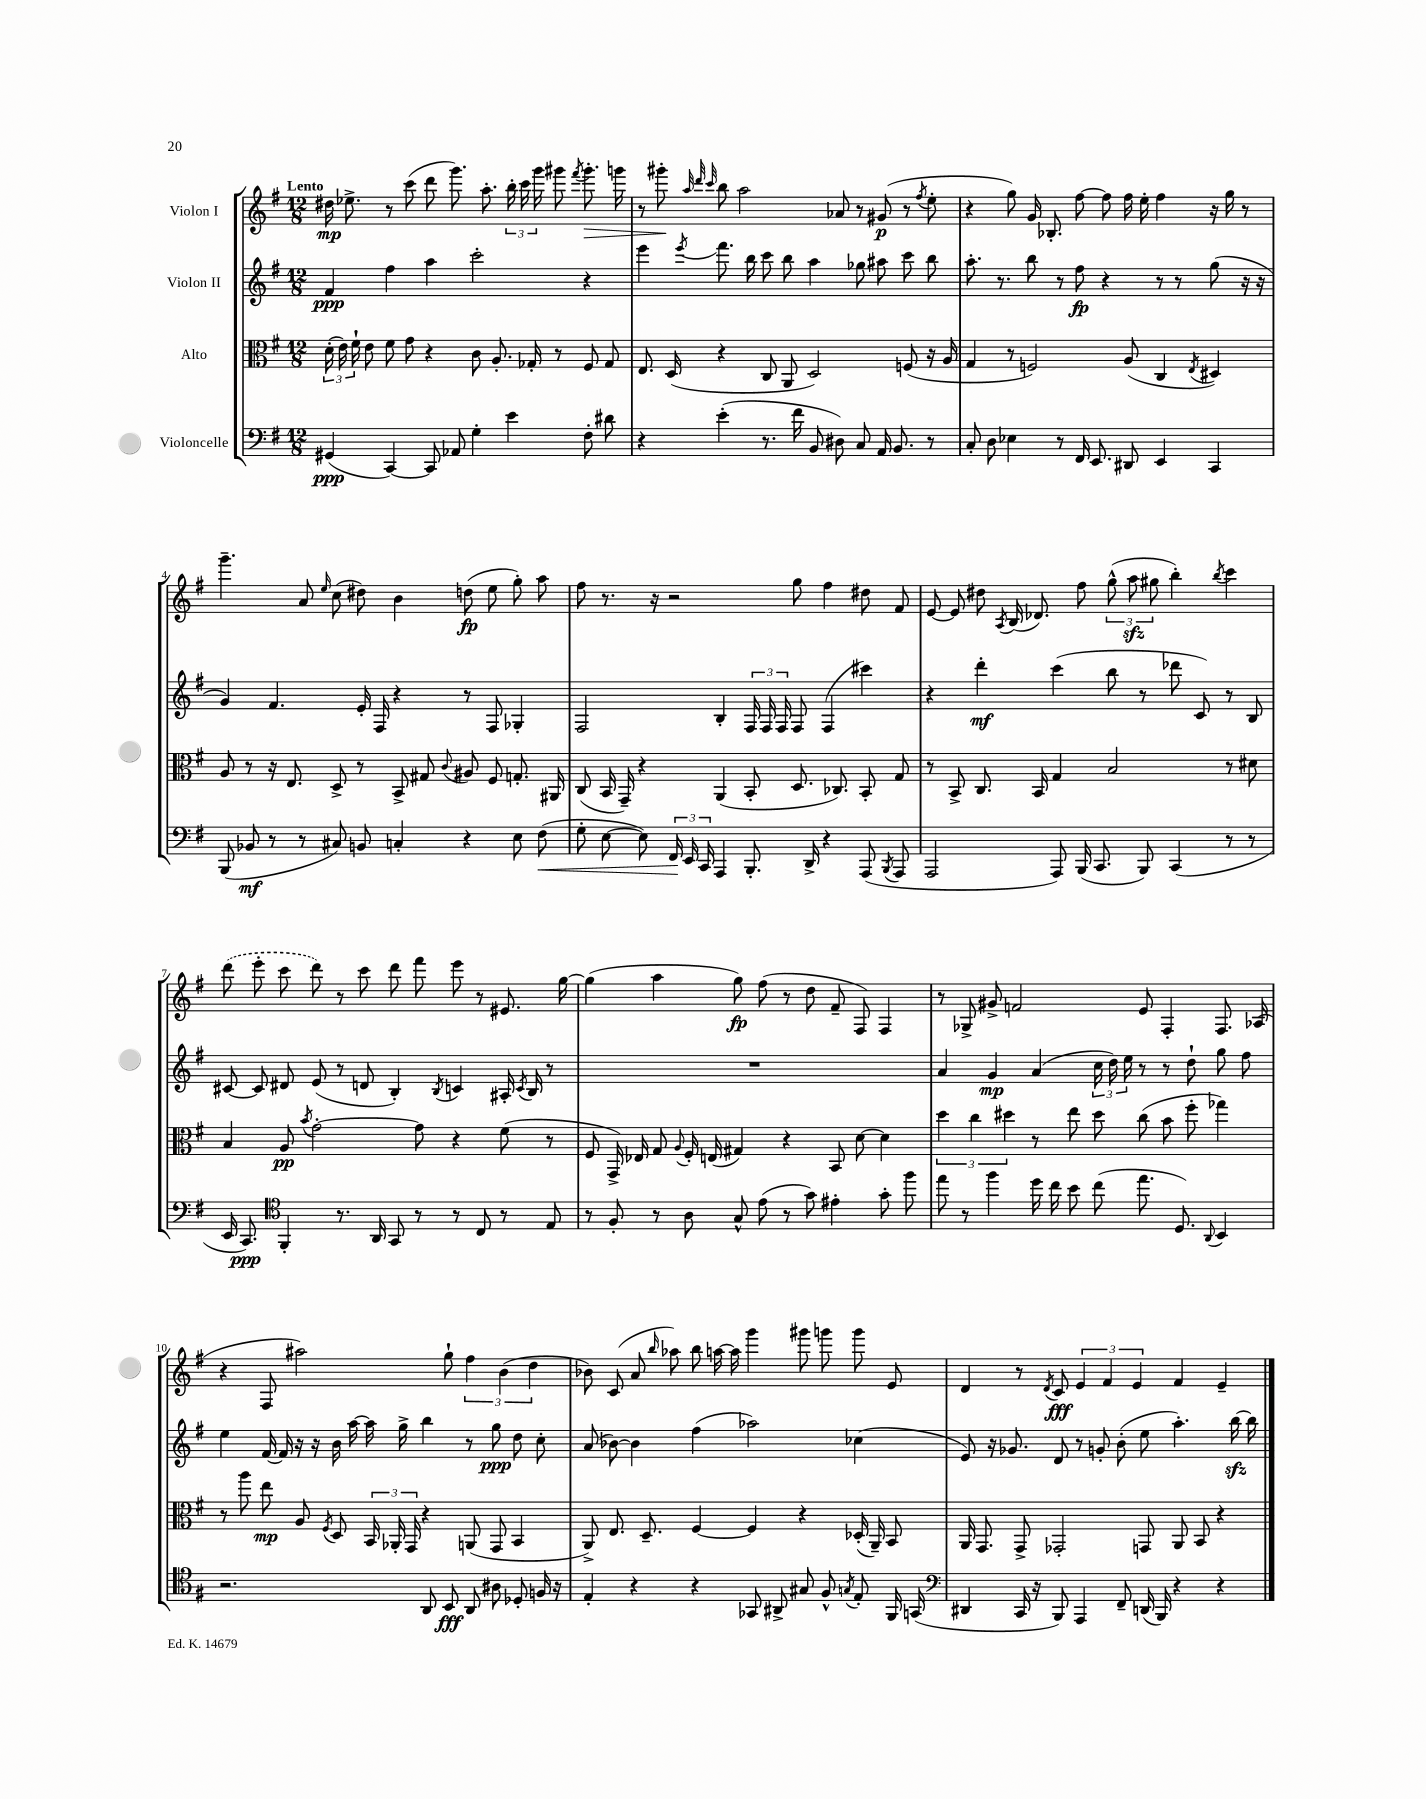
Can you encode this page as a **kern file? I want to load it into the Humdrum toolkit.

**kern	**dynam	**kern	**dynam	**kern	**dynam	**kern	**dynam
*part4	*part4	*part3	*part3	*part2	*part2	*part1	*part1
*staff4	*staff4	*staff3	*staff3	*staff2	*staff2	*staff1	*staff1
*I"Violoncelle	*	*I"Alto	*	*I"Violon II	*	*I"Violon I	*
*clefF4	*	*clefC3	*	*clefG2	*	*clefG2	*
*k[f#]	*	*k[f#]	*	*k[f#]	*	*k[f#]	*
*M12/8	*	*M12/8	*	*M12/8	*	*M12/8	*
=1	=1	=1	=1	=1	=1	=1	=1
!	!	!	!	!	!	!LO:TX:a:B:t=Lento	!
(4GG#X/	ppp	(24d'\	.	4f#/	ppp	16dd#X\	mp
.	.	24e\)	.	.	.	.	.
.	.	.	.	.	.	8.ee-X^\	.
.	.	24f#`\	.	.	.	.	.
.	.	8e\	.	.	.	.	.
[4CC/)	.	8f#\	.	4ff#\	.	8r	.
.	.	8g\	.	.	.	(8ccc\	.
8CC/]	.	4r	.	4aa\	.	8ddd\	.
8AA-X/	.	.	.	.	.	8.ggg\)	.
4G'\	.	8c\	.	2ccc'\	.	.	.
.	.	.	.	.	.	8.aa'\	.
.	.	8.A'/	.	.	.	.	.
4e\	.	.	.	.	.	24bb'\	.
.	.	.	.	.	.	24ccc\	.
.	.	16G-X'/	.	.	.	.	.
.	.	.	.	.	.	24ggg\	.
.	.	8r	.	.	.	8ggg#X\	.
.	.	.	.	.	.	8qfff#/	.
!	!	!	!	!	!	!	!LO:HP:b
8F#'\	.	8F#/	.	4r	.	8.ggg#'\	>
8d#X\	.	8G-/	.	.	.	.	.
.	.	.	.	.	.	16gggn\	.
=2	=2	=2	=2	=2	=2	=2	=2
4r	.	8.E/	.	4eee\	.	8r	.
.	.	.	.	.	.	8ggg#X'\	.
.	.	(16D/	.	.	.	.	.
.	.	.	.	.	.	32qqaa/	.
.	.	.	.	.	.	32qqddd/	.
.	.	.	.	8qeee/	.	32qqccc/	.
(4e'\	.	4r	.	8.fff#\	.	8bb\	]
.	.	.	.	.	.	2aa\	.
.	.	.	.	16bb\	.	.	.
8.r	.	8C/	.	8ccc\	.	.	.
.	.	8AA/	.	8bb\	.	.	.
16f#\	.	.	.	.	.	.	.
8BB/	.	2D/)	.	4aa\	.	.	.
8D#X\)	.	.	.	.	.	8a-X/	.
8C/	.	.	.	8gg-X\	.	8r	.
16AA/	.	.	.	8aa#X\	.	(8g#X/	p
8.BB/	.	.	.	.	.	.	.
.	.	(8Fn/	.	8ccc\	.	8r	.
.	.	.	.	.	.	8qff#/	.
8r	.	16r	.	8bb\	.	8ee'\	.
.	.	16A/	.	.	.	.	.
=3	=3	=3	=3	=3	=3	=3	=3
8C'/	.	4G/	.	8.aa'\	.	4r	.
8D\	.	.	.	.	.	.	.
.	.	.	.	8.r	.	.	.
4E-X\	.	8r	.	.	.	8gg\)	.
.	.	2Fn/)	.	8bb\	.	16g/	.
.	.	.	.	.	.	8.B-X'/	.
8r	.	.	.	8r	.	.	.
16FF#/	.	.	.	8ff#\	fp	[8ff#\	.
8.EE/	.	.	.	.	.	.	.
.	.	.	.	4r	.	8ff#\]	.
8DD#X/	.	(8A/	.	.	.	16ff#\	.
.	.	.	.	.	.	16ee'\	.
4EE/	.	4C/	.	8r	.	4ff#\	.
.	.	.	.	8r	.	.	.
.	.	8qE/	.	.	.	.	.
4CC/	.	4D#X/)	.	(8gg\	.	16r	.
.	.	.	.	.	.	16gg\	.
.	.	.	.	16r	.	8r	.
.	.	.	.	16r	.	.	.
!!LO:LB:g=z
=4	=4	=4	=4	=4	=4	=4	=4
(8BBB/	.	8A/	.	4g/)	.	4.ggg~\	.
8BB-X/	mf	8r	.	.	.	.	.
8r	.	16r	.	4.f#/	.	.	.
.	.	8.E/	.	.	.	.	.
8r	.	.	.	.	.	8a/	.
.	.	.	.	.	.	16qqee/	.
8C#X/)	.	8D^/	.	.	.	(8cc\	.
8BBn/	.	8r	.	16e'/	.	8dd#X\)	.
.	.	.	.	16F#/	.	.	.
4Cn'/	.	8BB^/	.	4r	.	4b\	.
.	.	8G#X/	.	.	.	.	.
.	.	8qqc/	.	.	.	.	.
4r	.	8A#X/	.	8r	.	(8ddn\	fp
.	.	8F#/	.	8F#/	.	8ee\	.
8E\	.	8.Gn'/	.	4G-X'/	.	8gg'\)	.
!	!LO:HP:b	!	!	!	!	!	!
(8F#\	<	.	.	.	.	8aa\	.
.	.	16AA#X/	.	.	.	.	.
=5	=5	=5	=5	=5	=5	=5	=5
8G'\	.	(8C/	.	2F#/	.	8ff#\	.
[8E\	.	16BB/	.	.	.	8.r	.
.	.	16GG~/)	.	.	.	.	.
8E\])	.	4r	.	.	.	.	.
.	.	.	.	.	.	16r	.
24FF#/	.	.	.	.	.	2r	.
24EE/	[	.	.	.	.	.	.
24CC/	.	.	.	.	.	.	.
4AAA/	.	(4AA/	.	4B'/	.	.	.
8.BBB'/	.	8BB'/	.	24F#/	.	.	.
.	.	.	.	24F#/	.	.	.
.	.	.	.	24F#/	.	.	.
.	.	8.D/	.	8F#/	.	8gg\	.
16DD^/	.	.	.	.	.	.	.
4r	.	.	.	(4F#/	.	4ff#\	.
.	.	8.C-X/)	.	.	.	.	.
(8AAA/	.	8BB'/	.	4ccc#X\)	.	8dd#X\	.
8qBBB/	.	.	.	.	.	.	.
8AAA/	.	8G/	.	.	.	8f#/	.
=6	=6	=6	=6	=6	=6	=6	=6
2AAA/	.	8r	.	4r	.	[8e/	.
.	.	8BB^/	.	.	.	8e/]	.
.	.	8.C/	.	4ddd'\	mf	8dd#X\	.
.	.	.	.	.	.	8qA/	.
.	.	.	.	.	.	(16B/	.
.	.	16BB/	.	.	.	8.d-X/)	.
8AAA/)	.	4G/	.	(4ccc\	.	.	.
(16BBB/	.	.	.	.	.	8ff#\	.
8.CC/	.	.	.	.	.	.	.
.	.	2B/	.	8bb\	.	(12gg^^\	.
.	.	.	.	.	.	12aazz\	.
8BBB/)	.	.	.	8r	.	.	.
.	.	.	.	.	.	12gg#X\	.
(4CC/	.	.	.	8ddd-X\	.	4bb'\)	.
.	.	.	.	8c/)	.	.	.
.	.	.	.	.	.	8qbb/	.
8r	.	8r	.	8r	.	4ccc\	.
8r	.	8d#X\	.	8B/	.	.	.
!!LO:LB:g=z
=7	=7	=7	=7	=7	=7	=7	=7
16EE/	.	4B/	.	[8c#X/	.	(8ddd\	.
8.CC/)	ppp	.	.	.	.	.	.
.	.	.	.	8c#/]	.	8eee'\	.
*clefC4	*	*	*	*	*	*	*
4FF#'/	.	8A/	pp	8d#X/	.	8ccc\	.
.	.	8qb/	.	.	.	.	.
.	.	[2g'\	.	(8e/	.	8ddd\)	.
8.r	.	.	.	8r	.	8r	.
.	.	.	.	8dn/	.	8ccc\	.
16AA/	.	.	.	.	.	.	.
8GG/	.	.	.	4B'/)	.	8ddd\	.
8r	.	8g\]	.	.	.	8fff#\	.
.	.	.	.	8qB/	.	.	.
8r	.	4r	.	4cn/	.	8eee\	.
8C/	.	.	.	.	.	8r	.
8r	.	(8f#\	.	16A#X'/	.	8.e#X/	.
.	.	.	.	8qc/	.	.	.
.	.	.	.	16B/	.	.	.
8E/	.	8r	.	8r	.	.	.
.	.	.	.	.	.	[16gg\	.
=8	=8	=8	=8	=8	=8	=8	=8
8r	.	8F#/	.	1.r	.	(4gg\]	.
8F#'/	.	16GG^/)	.	.	.	.	.
.	.	16E-X/	.	.	.	.	.
8r	.	8G/	.	.	.	4aa\	.
.	.	8qqA/	.	.	.	.	.
8A\	.	16F#'/	.	.	.	.	.
.	.	(16En/	.	.	.	.	.
8G^^/	.	4G#X/)	.	.	.	8gg\)	fp
(8e\	.	.	.	.	.	(8ff#\	.
8r	.	4r	.	.	.	8r	.
8g\)	.	.	.	.	.	8dd\	.
4e#X'\	.	8BB/	.	.	.	8f#~/	.
.	.	[8d\	.	.	.	8F#/)	.
8g'\	.	4d\]	.	.	.	4F#/	.
8ff#\	.	.	.	.	.	.	.
=9	=9	=9	=9	=9	=9	=9	=9
8ee\	.	6dd\	.	4a/	.	8r	.
8r	.	.	.	.	.	8G-X^/	.
.	.	6cc\	.	.	.	.	.
4ff#\	.	.	.	4g/	mp	8g#X^/	.
.	.	6dd#X\	.	.	.	.	.
.	.	.	.	.	.	2fn/	.
16dd\	.	8r	.	(4a/	.	.	.
16cc\	.	.	.	.	.	.	.
8b\	.	8ee\	.	.	.	.	.
(8cc\	.	8dd#\	.	24cc\	.	.	.
.	.	.	.	24dd\)	.	.	.
.	.	.	.	24ee\	.	.	.
8.ee\	.	(8cc\	.	8r	.	8e/	.
.	.	8b\	.	8r	.	4F#'/	.
8.D/)	.	.	.	.	.	.	.
.	.	8ff#'\	.	8dd`\	.	.	.
8qqAA/	.	.	.	.	.	.	.
4BB/	.	4gg-X\)	.	8gg\	.	8.F#/	.
.	.	.	.	8ff#\	.	.	.
.	.	.	.	.	.	(16A-X/	.
!!LO:LB:g=z
=10	=10	=10	=10	=10	=10	=10	=10
2.r	.	8r	.	4ee\	.	4r	.
.	.	8aa\	.	.	.	.	.
.	.	8ee\	mp	[16f#/	.	8F#/	.
.	.	.	.	16f#/]	.	.	.
.	.	8A/	.	16r	.	2aa#X\)	.
.	.	.	.	16r	.	.	.
.	.	8qF#/	.	.	.	.	.
.	.	8D/	.	16b\	.	.	.
.	.	.	.	[16aa\	.	.	.
.	.	24BB/	.	16aa\]	.	.	.
.	.	24AA-X'/	.	.	.	.	.
.	.	.	.	16gg^\	.	.	.
.	.	24GG/	.	.	.	.	.
8AA/	.	4r	.	4bb\	.	.	.
8BB/	fff	.	.	.	.	8gg`\	.
8AA/	.	(8AAn/	.	8r	.	6ff#\	.
8A#X\	.	8GG/	.	8gg\	ppp	.	.
.	.	.	.	.	.	(6b\	.
8D-X'/	.	4BB/	.	8dd\	.	.	.
.	.	.	.	.	.	6dd\	.
16Fn/	.	.	.	8cc'\	.	.	.
16r	.	.	.	.	.	.	.
=11	=11	=11	=11	=11	=11	=11	=11
4E'/	.	8AA^/)	.	(8a/	.	8b-X\)	.
.	.	8.E/	.	[8b-X\)	.	(8c/	.
4r	.	.	.	4b-\]	.	8a/	.
.	.	8.D~/	.	.	.	.	.
.	.	.	.	.	.	16qqbb/	.
.	.	.	.	.	.	8aa-X\)	.
4r	.	[4F#/	.	(4ff#\	.	8bb\	.
.	.	.	.	.	.	[16aan\	.
.	.	.	.	.	.	16aa\]	.
8GG-X/	.	4F#/]	.	2aa-X\)	.	4ggg\	.
8AA#X^/	.	.	.	.	.	.	.
8G#X/	.	4r	.	.	.	8ggg#X\	.
8F#^^/	.	.	.	.	.	8gggn\	.
8qGn/	.	.	.	.	.	.	.
8E'/	.	(16D-X'/	.	(4cc-X\	.	8ggg\	.
.	.	16AA~/)	.	.	.	.	.
16FF#/	.	8BB/	.	.	.	8e/	.
(16GGn/	.	.	.	.	.	.	.
=12	=12	=12	=12	=12	=12	=12	=12
*clefF4	*	*	*	*	*	*	*
4DD#X/	.	16AA/	.	8e/)	.	4d/	.
.	.	8.GG/	.	.	.	.	.
.	.	.	.	16r	.	.	.
.	.	.	.	8.g-X/	.	.	.
16CC/	.	8GG^/	.	.	.	8r	.
16r	.	.	.	.	.	.	.
.	.	.	.	.	.	8qd/	.
8BBB/)	.	2GG-X'/	.	8d/	.	8c/	fff
4AAA/	.	.	.	8r	.	6e/	.
.	.	.	.	8gn'/	.	.	.
.	.	.	.	.	.	6f#/	.
8FF#~/	.	.	.	(8b'\	.	.	.
.	.	.	.	.	.	6e/	.
(16DDn/	.	8GGn/	.	8ee\	.	.	.
16BBB/)	.	.	.	.	.	.	.
4r	.	8AA/	.	4.aa'\)	.	4f#/	.
.	.	8BB/	.	.	.	.	.
4r	.	4r	.	.	.	4e~/	.
.	.	.	.	[16bbzz\	.	.	.
.	.	.	.	16bb\]	.	.	.
==	==	==	==	==	==	==	==
*-	*-	*-	*-	*-	*-	*-	*-
